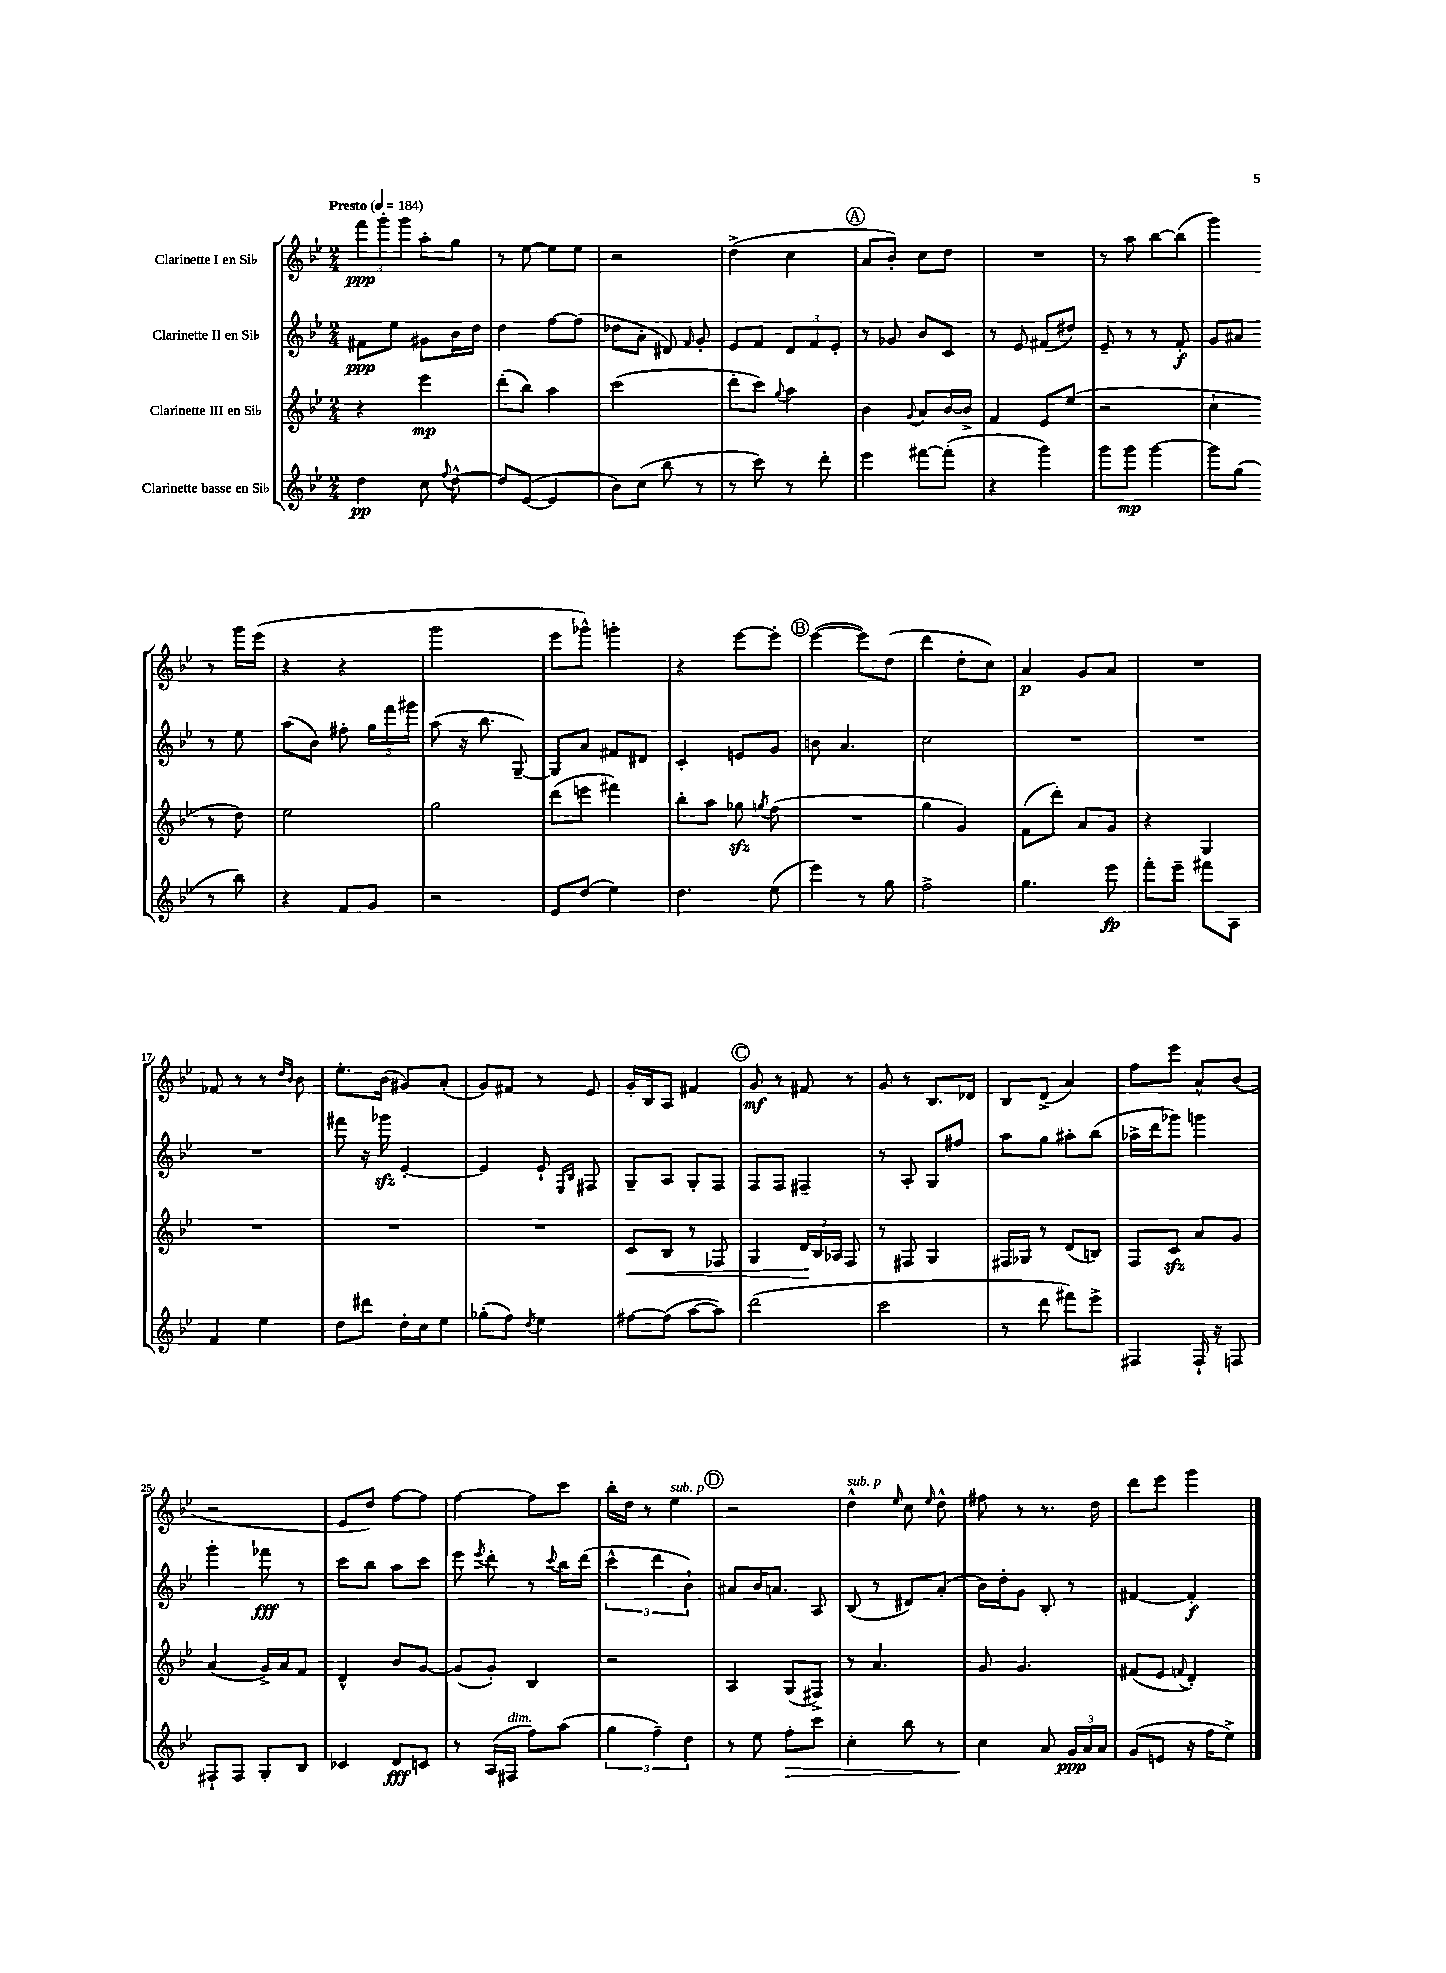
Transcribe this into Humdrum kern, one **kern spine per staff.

**kern	**kern	**kern	**kern
*staff4	*staff3	*staff2	*staff1
*clefG2	*clefG2	*clefG2	*clefG2
*k[b-e-]	*k[b-e-]	*k[b-e-]	*k[b-e-]
*M2/4	*M2/4	*M2/4	*M2/4
*MM184	*MM184	*MM184	*MM184
4dd	4r	8f#	12fff
.	.	.	12ggg'
.	.	8ee-	.
.	.	.	12ggg
8cc	4eee-	8g#	8aa'
8qqff	.	.	.
[8dd^^	.	16b-	8gg
.	.	16dd	.
=	=	=	=
8dd]	(8ddd'	4dd	8r
([8e-	8bb-)	.	[8ee-
4e-]	4aa	[8ff	8ee-]
.	.	(8ff]	8ee-
=	=	=	=
8b-)	(2ccc	8dd-	2r
(8cc	.	8a'	.
8bb-	.	8d#)	.
.	.	16qqf	.
8r	.	8g'	.
=	=	=	=
8r	8ddd'	8e-	(4dd^
8ccc)	8ccc)	8f	.
.	8qqgg	.	.
8r	4aa	12d	4cc
.	.	12f	.
8ddd'	.	.	.
.	.	12e-'	.
=	=	=	=
4eee-	4b-	8r	8a
.	.	8g-	8b-')
.	8qqg	.	.
[8fff#	8a	8b-	8cc
(8fff#']	[16b-	8c	8dd
.	16b-^]	.	.
=	=	=	=
4r	4f	8r	2r
.	.	8e-	.
4ggg)	8e-	(8f#	.
.	(8ee-	8dd#)	.
=	=	=	=
8ggg	2r	8e-~	8r
8ggg	.	8r	8aa
[4ggg	.	8r	[8bb-
.	.	8f'	(8bb-]
=	=	=	=
8ggg]	4cc`	8g	4ggg)
(8gg	.	8a#	.
8r	8r	8r	8r
8bb-)	8dd)	8ee-	16ggg
.	.	.	(16eee-
=	=	=	=
4r	2ee-	(8aa	4r
.	.	8b-)	.
8f	.	8ff#'	4r
8g	.	24gg	.
.	.	24fff	.
.	.	24ggg#	.
=	=	=	=
2r	2gg	(8aa	2ggg
.	.	16r	.
.	.	8.bb-	.
.	.	[8G~)	.
=	=	=	=
8e-	(8ddd	8G]	8eee-
(8dd	8eee	8a	8ggg-^^)
4ee-)	4fff#)	8f#	4ggg'
.	.	8d#	.
=	=	=	=
4.dd	8bb-'	4c'	4r
.	8aa	.	.
.	8gg-	8e	[8eee-
.	8qgg	.	.
(8ee-	(8ff	8g	8eee-']
=	=	=	=
4eee-)	2r	8b	([4eee-
.	.	4.a	.
8r	.	.	8eee-])
8gg	.	.	(8dd
=	=	=	=
2ff^	4gg	2cc	4ddd
.	4g)	.	8dd'
.	.	.	8cc)
=	=	=	=
4.gg	(8f	2r	4a
.	8ddd')	.	.
.	8a	.	8g
8eee-	8g	.	8a
=	=	=	=
8fff'	4r	2r	2r
8eee-~	.	.	.
8fff#	4G	.	.
8A	.	.	.
=	=	=	=
4f	2r	2r	8f-
.	.	.	8r
4ee-	.	.	8r
.	.	.	16qqdd
.	.	.	16qqb-
.	.	.	8b-
=	=	=	=
8dd	2r	8fff#	8.ee-'
8ddd#	.	16r	.
.	.	16ggg-	(16b-
16dd'	.	[4e-'	8g#)
16cc	.	.	.
8ee-	.	.	(8a'
=	=	=	=
(8gg-'	2r	4e-]	8g)
8ff)	.	.	8f#
8qdd	.	.	.
4ee-	.	8e-`	8r
.	.	16qqE-	.
.	.	16qqB-	.
.	.	8F#	8e-
=	=	=	=
[8ff#	8c	8G~	16g'
.	.	.	16B-
(8ff#]	8B-	8A	8A
[8aa	8r	8G'	4f#
8aa])	8F-	8F	.
=	=	=	=
(2ddd	4G	8F	8g
.	.	8F	8r
.	24d	4F#~	8f#
.	24B-	.	.
.	24A-	.	.
.	8F	.	8r
=	=	=	=
2ccc	8r	8r	8g
.	8F#	8A'	8r
.	4G	8G	8.B-
.	.	8ff#	.
.	.	.	16d-
=	=	=	=
8r	16F#	8aa	8B-
.	16G-	.	.
8ddd	8r	8gg	(8d^
8fff#)	(8d	8aa#'	4a)
8eee-^	8B)	(8bb-	.
=	=	=	=
4F#	8F	16aa-^	8ff
.	.	16ddd	.
.	8c	8ggg-)	8eee-
16F#`	8a	4ggg	8a^^
16r	.	.	.
8F	8g	.	(8b-
=	=	=	=
8F#`	(4a	4ggg'	2r
8F#	.	.	.
8G'	16g^)	8fff-	.
.	16a	.	.
8B-	8f	8r	.
=	=	=	=
4c-	4d^^	8ccc	8e-
.	.	8bb-	8dd)
8d	8b-	8aa	[8ff
8c	[8g	8ccc	8ff]
=	=	=	=
8r	(8g]	8eee-	[4ff
.	.	8qeee-	.
(16A	8g')	8ddd'	.
16F#	.	.	.
8ff)	4B-	8r	8ff]
.	.	8qqccc	.
(8aa	.	16bb-	8ccc
.	.	(16ddd	.
=	=	=	=
6gg	2r	6ccc^^	16bb-'
.	.	.	16dd
.	.	.	8r
6ff~)	.	6ddd	.
.	.	.	4ee-
6dd	.	6b-`)	.
=	=	=	=
8r	4A	8a#	2r
8ee-	.	16b-	.
.	.	8.a	.
8ff'	(8G	.	.
8ccc	8F#^)	8A	.
=	=	=	=
4cc'	8r	(8B-	4dd^^
.	4.a	8r	.
.	.	.	16qqee-
8bb-	.	8d#)	8cc
.	.	.	16qqee-
8r	.	(8a'	8dd^^
=	=	=	=
4cc	8g	16b-)	8ff#
.	.	16dd'	.
.	4.g	8g	8r
8a	.	8B-'	8.r
24g	.	8r	.
24a	.	.	.
.	.	.	16dd
24a	.	.	.
=	=	=	=
(8g	(8f#	[4f#	8ddd
8e	8e-	.	8eee-
.	8qqf	.	.
16r	4d')	4f#']	4ggg
16ff	.	.	.
8ee-^)	.	.	.
==	==	==	==
*-	*-	*-	*-
